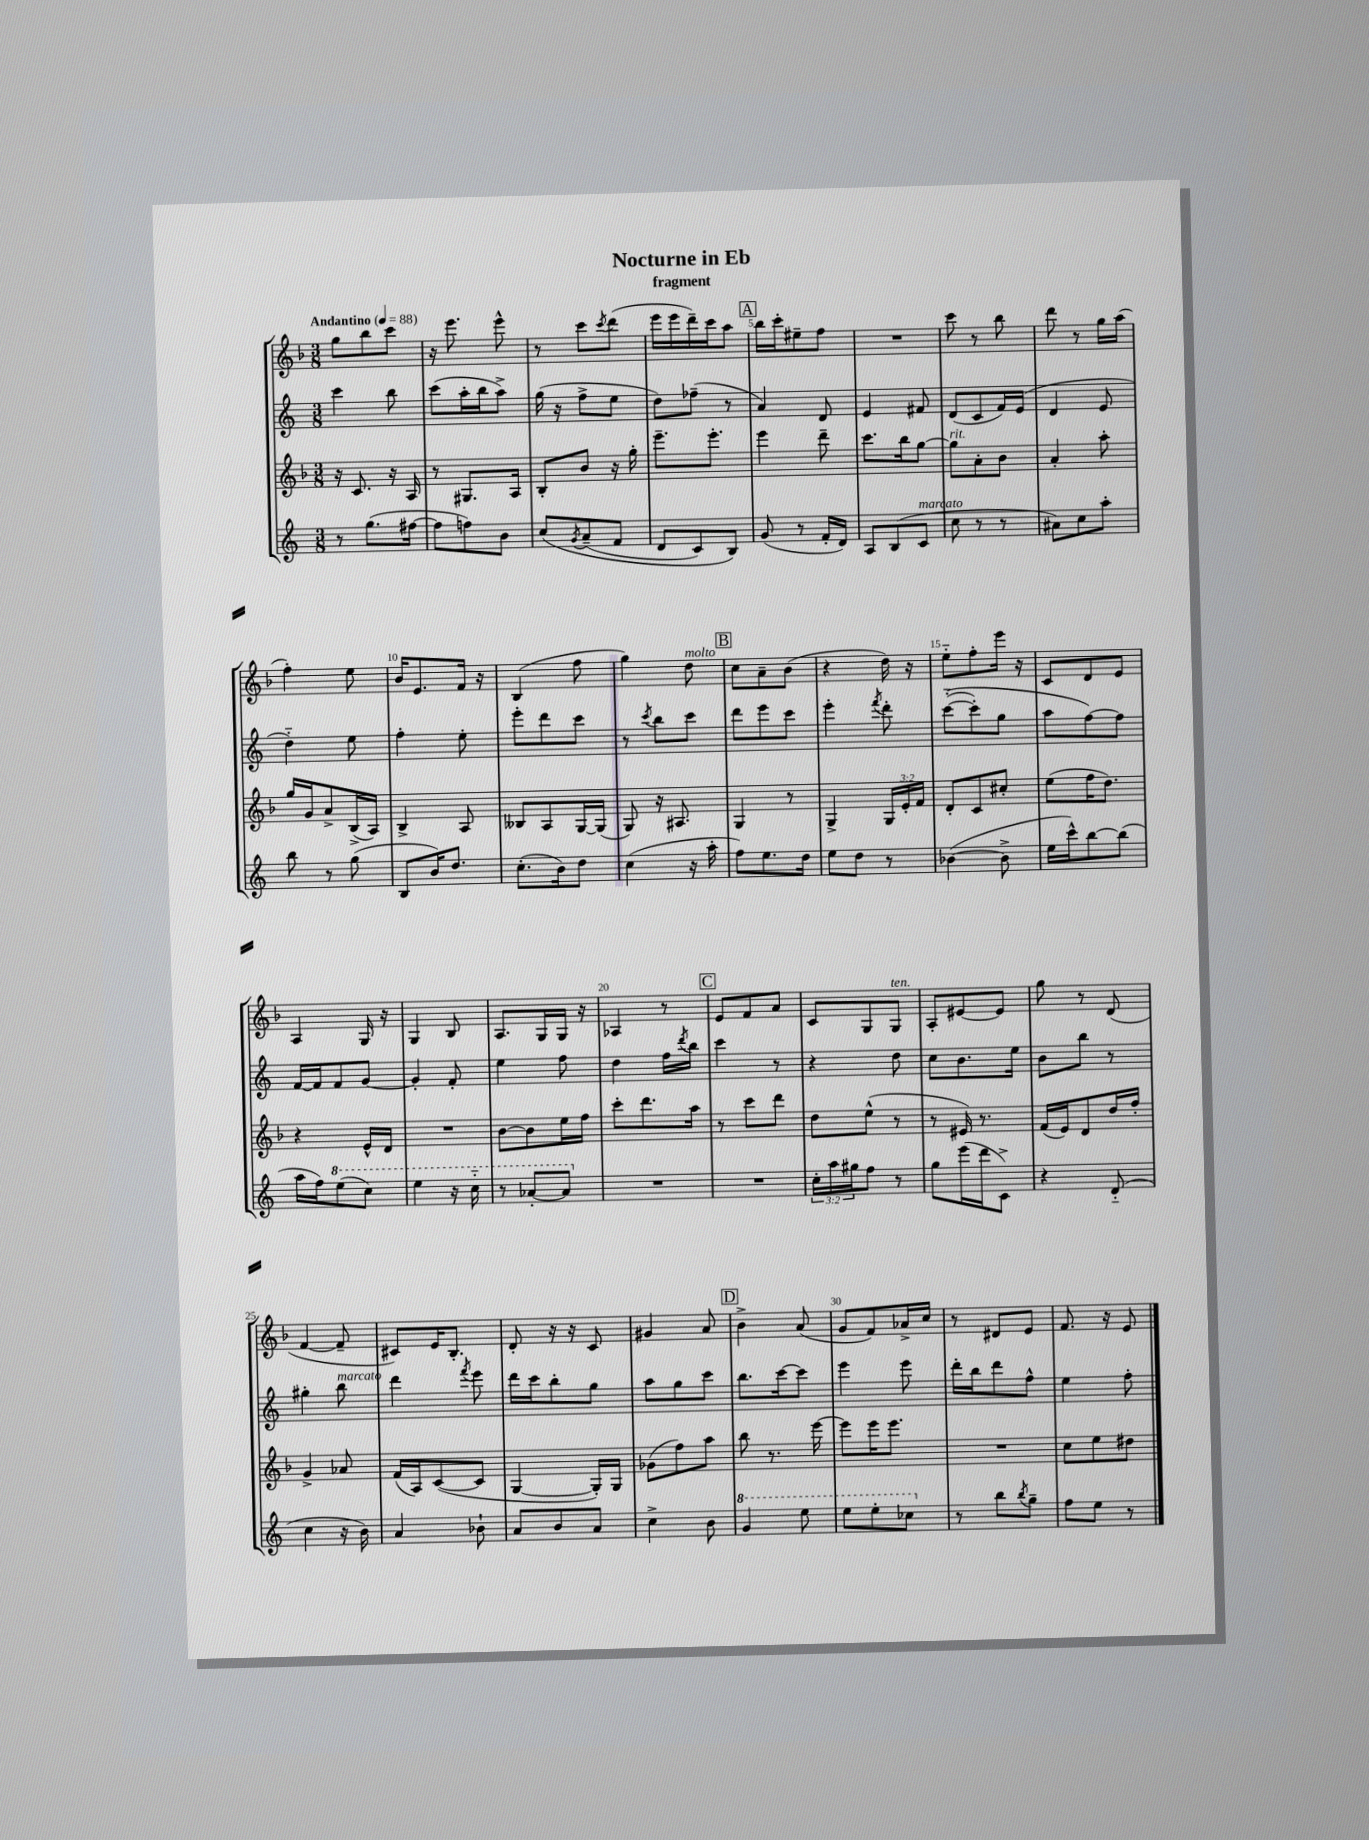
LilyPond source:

\header { title = "Nocturne in Eb" subtitle = "fragment" }
<<
\new StaffGroup <<
\new Staff = "s0" {
    \clef treble \key f \major \numericTimeSignature \time 3/8 \tempo "Andantino" 4 = 88
    g''8 bes''8 c'''8 |
    r16 e'''8. e'''8-^ |
    r8 c'''8 \acciaccatura { c'''8 } d'''8( |
    e'''16 e'''16 d'''16--) c'''16 a''8 |
    \mark \markup { \box "A" } bes''16 c'''16-. eis''8-- f''8 |
    R4. |
    c'''8 r8 bes''8 |
    d'''8 r8 g''16 a''16( |
    f''4-.) e''8 |
    bes'16 e'8. f'16 r16 |
    bes4( f''8 |
    g''4) d''8^\markup { \italic "molto" } |
    \mark \markup { \box "B" } c''8 a'8-- bes'8( |
    r4 d''16) r16 |
    e''8-_ f''8-. e'''16 r16 |
    c'8 d'8 e'8 |
    a4 g16 r16 |
    g4 bes8 |
    a8. g16 g16 r16 |
    aes4 r8 |
    \mark \markup { \box "C" } e'8 f'8 a'8 |
    c'8 g8 g8^\markup { \italic "ten." } |
    a8-. eis'8~ eis'8 |
    g''8 r8 d'8( |
    f'4~ f'8-- |
    cis'8) e'16 bes8.-. |
    d'8-. r16 r16 c'8 |
    gis'4 a'8 |
    \mark \markup { \box "D" } bes'4-> a'8( |
    g'8 f'8) aes'16-> c''16 |
    r8 dis'8 e'8 |
    f'8. r16 e'8 \bar "|." |
}
\new Staff = "s1" {
    \clef treble \key c \major \numericTimeSignature \time 3/8
    c'''4 b''8 |
    c'''8( a''16-. b''16 a''8->) |
    g''16( r16 f''8-> e''8 |
    d''8) fes''8--( r8 |
    \mark \markup { \box "A" } a'4) d'8 |
    e'4 fis'8 |
    d'8( c'8 f'16) e'16( |
    d'4 e'8 |
    d''4-_) e''8 |
    f''4-. e''8-. |
    e'''8-. d'''8 c'''8 |
    r8 \acciaccatura { c'''8 } b''8 c'''8 |
    \mark \markup { \box "B" } d'''8 e'''8 c'''8 |
    e'''4-. \acciaccatura { f'''8 } d'''8-. |
    c'''8~-_(\( c'''8-.) g''8 |
    a''8 f''8~\) f''8 |
    f'16~ f'16 f'8 g'8~ |
    g'4-. f'8-. |
    e''4 f''8 |
    d''4 f''16 \acciaccatura { d'''8 } b''16 |
    \mark \markup { \box "C" } c'''4 r8 |
    r4 d''8 |
    c''8 b'8. e''16 |
    b'8 b''8 r8 |
    gis''4-. b''8^\markup { \italic "marcato" } |
    d'''4 \acciaccatura { f'''8 } e'''8 |
    d'''16 c'''16 b''8-. g''8 |
    a''8 g''8 c'''8 |
    \mark \markup { \box "D" } b''8. c'''16~ c'''8 |
    e'''4 e'''8 |
    d'''16-. b''16 d'''8 f''8-^ |
    e''4 f''8-. \bar "|." |
}
\new Staff = "s2" {
    \clef treble \key f \major \numericTimeSignature \time 3/8 \override Staff.TupletNumber.text = #tuplet-number::calc-fraction-text
    r16 c'8. r16 a16 |
    r8 gis8. a16 |
    bes8-. bes'8 r16 g''16-. |
    e'''8.-- e'''8.-. |
    \mark \markup { \box "A" } e'''4 d'''8-- |
    c'''8. bes''16 g''8~ |
    g''8^\markup { \italic "rit." } a'8-. bes'8 |
    a'4-. a''8-. |
    g''16 g'16 a'8-> bes16->( a16) |
    bes4-> a8 |
    beses8 a8 g16~ g16( |
    g8) r16 ais8. |
    \mark \markup { \box "B" } g4 r8 |
    g4-> \tuplet 3/2 { g16 e'16-. f'16 } |
    d'8-. c'8 cis''8-. |
    e''8( f''16 d''8.) |
    r4 e'16-^ d'16 |
    R4. |
    bes'8~ bes'8 e''16 f''16 |
    c'''8-. d'''8. a''16 |
    \mark \markup { \box "C" } r8 c'''8 d'''8 |
    d''8 e''8-^( r8 |
    r8 eis'16) r8. |
    f'16( e'16) d'8 d''16 f''16-. |
    g'4-> aes'8 |
    f'16( a16) c'8~( c'8 |
    g4~ g16-.) g16 |
    ges'8( f''8) a''8 |
    \mark \markup { \box "D" } bes''8 r8. e'''16~ |
    e'''8 e'''16 e'''8. |
    R4. |
    c''8 e''8 dis''8 \bar "|." |
}
\new Staff = "s3" {
    \clef treble \key c \major \numericTimeSignature \time 3/8 \override Staff.TupletNumber.text = #tuplet-number::calc-fraction-text
    r8 g''8.( fis''16~ |
    fis''8 f''8) b'8 |
    c''8\( \acciaccatura { g'8 } a'8--( f'8 |
    d'8 c'8) b8\) |
    \mark \markup { \box "A" } g'8( r8 f'16-. d'16) |
    a8 b8( c'8^\markup { \italic "marcato" } |
    c''8 r8 r8 |
    ais'8) c''8 a''8-. |
    b''8 r8 g''8( |
    b8 b'16) d''8. |
    c''8.-.( b'16) d''8 |
    c''4( r16 a''16-. |
    \mark \markup { \box "B" } f''8) e''8. d''16 |
    e''8 d''8 r8 |
    bes'4~( bes'8-> |
    e''16 c'''16-^) b''8~ b''8( |
    a''16 f''16) \ottava #1 e'''8( c'''8) |
    e'''4 r16 c'''16-_ |
    r8 aes''8~-. aes''8 \ottava #0 |
    R4. |
    \mark \markup { \box "C" } R4. |
    \tuplet 3/2 { c''16-. a''16 gis''16 } f''8 r8 |
    g''8 e'''16( d'''16 c'8->) |
    r4 d'8-_( |
    c''4 r16 b'16) |
    a'4 bes'8-! |
    a'8 b'8 a'8 |
    c''4-> b'8 |
    \mark \markup { \box "D" } \ottava #1 g''4 e'''8 |
    e'''8 e'''8-. ces'''8 \ottava #0 |
    r8 b''8 \acciaccatura { b''8 } g''8-- |
    f''8 e''8 r8 \bar "|." |
}
>>
>>
\layout { \context { \Score \override BarNumber.break-visibility = ##(#f #t #t) barNumberVisibility = #(every-nth-bar-number-visible 5) } }
